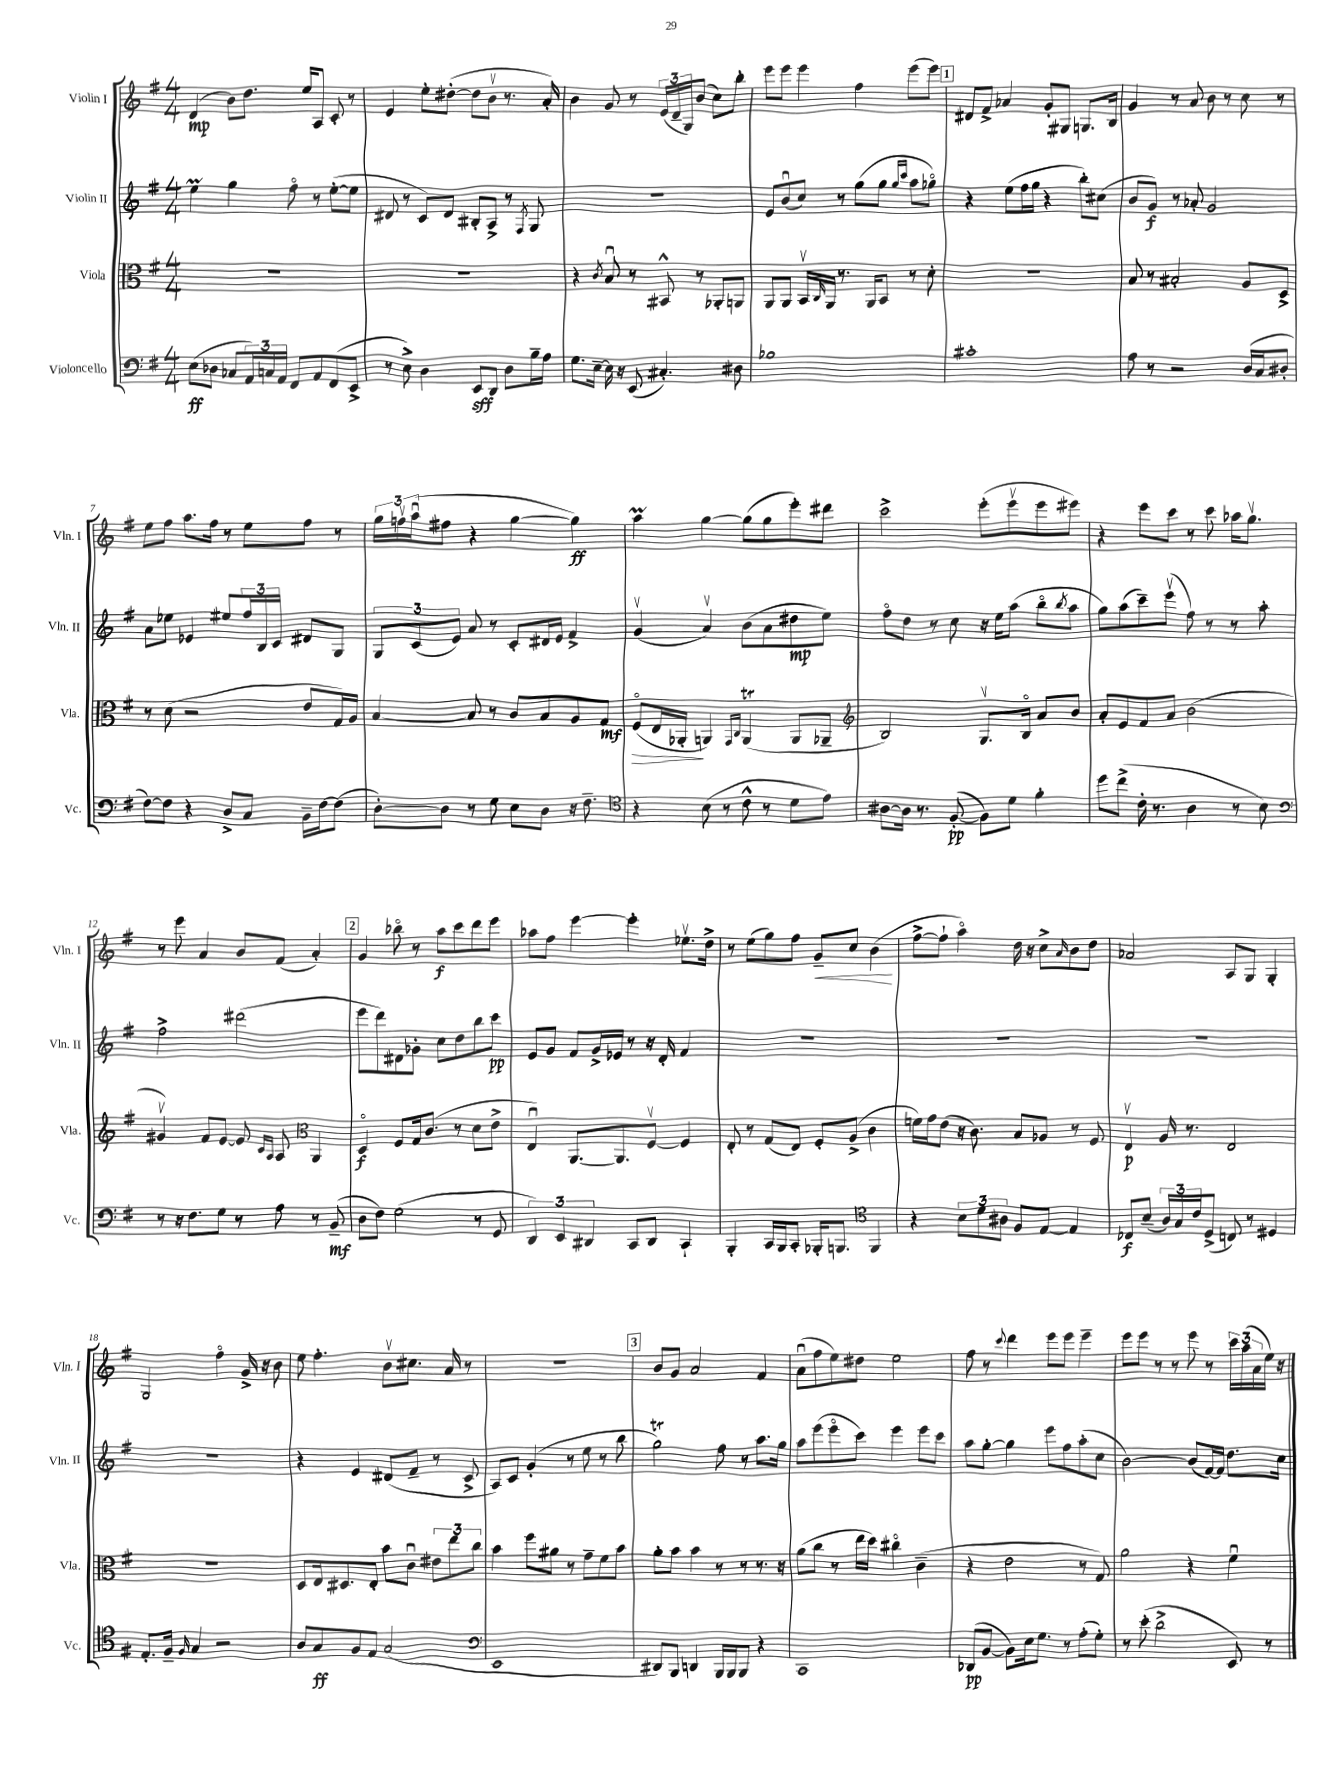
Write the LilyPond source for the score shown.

<<
\new StaffGroup <<
\new Staff = "s0" \with { instrumentName = "Violin I" shortInstrumentName = "Vln. I" } {
    \clef treble \key g \major \numericTimeSignature \time 4/4
    d'4\mp( b'8) d''8. e''16 a8 c'8-. r8 |
    e'4 e''8-. dis''8~-.( dis''8 b'8\upbow r8. a'16-.) |
    b'4 g'8 r8 \tuplet 3/2 { e'16( d'16-- g16) } b'8( c''8) b''8-. |
    e'''8 e'''8 e'''4 fis''4 e'''8( e'''8) |
    \mark \markup { \box "1" } dis'8 fis'8-> aes'4 g'8-. gis8 g8. b16 |
    g'4 r8 a'8 b'8 r8 c''8 r8 |
    e''8 fis''8 a''8. fis''16 r8 e''8 fis''8 r8 |
    \tuplet 3/2 { g''16 f''16\upbow a''16\downbow( } fis''8 r4 g''4~ g''4\ff) |
    a''4\prall g''4~ g''8( g''8 e'''8-.) dis'''8 |
    c'''2-> e'''8-.( e'''8\upbow e'''8 eis'''8) |
    r4 e'''8 c'''8 r8 c'''8 aes''16 g''8.\upbow |
    r8 e'''8 a'4 b'8 fis'8( a'4-.) |
    \mark \markup { \box "2" } g'4 bes''8\flageolet r8 a''8\f c'''8 d'''8 e'''8 |
    aes''8 fis''8 e'''4~ e'''4-. ees''8.\upbow d''16-> |
    r8 e''8( g''8) fis''8 g'8--\< c''8 b'4\!( |
    fis''8~-> fis''8-! a''4\flageolet) d''16 r16 c''8-> \grace { a'16 } b'8 d''8 |
    aes'2 a8 g8 g4-. |
    g2 fis''4\flageolet g'16-> r16 b'8 |
    e''8 fis''4.-. b'8\upbow cis''8. a'16 r8 |
    R1 |
    \mark \markup { \box "3" } b'8 g'8 a'2 fis'4 |
    a'8\downbow( fis''8 e''8) dis''8 e''2 |
    fis''8 r8 \appoggiatura { c'''8 } d'''4 e'''8 e'''8 e'''4-- |
    e'''8 e'''8 r8 r8 e'''8 r8 \tuplet 3/2 { c'''16 a''16( a'16 } e''16) r16 \bar "|." |
}
\new Staff = "s1" \with { instrumentName = "Violin II" shortInstrumentName = "Vln. II" } {
    \clef treble \key g \major \numericTimeSignature \time 4/4
    e''4\prall g''4 fis''8\flageolet r8 e''8~-.( e''8 |
    dis'8 r8 c'8) dis'8 bis8-. a8-> r8 \acciaccatura { fis8 } g8 |
    R1 |
    e'8 b'8\downbow( c''8) r8 g''8( g''8 \grace { g''16 c'''16 } a''8 ges''8\flageolet) |
    \mark \markup { \box "1" } r4 e''8( fis''16 g''16 r4 b''8-.) cis''8( |
    b'8 g'8\f) r8 aes'8-. g'2 |
    a'8 ees''8 ees'4 eis''8 \tuplet 3/2 { fis''16 b16 c'16 } dis'8 g8 |
    \tuplet 3/2 { g8 c'8( e'8) } a'8 r8 c'8-. dis'16 e'16 fis'4-> |
    g'4\upbow( a'4\upbow) b'8( a'8 dis''8\mp e''8) |
    fis''8\flageolet d''8 r8 c''8 r16 e''16 a''8( b''8\flageolet \acciaccatura { b''8 } a''8 |
    g''8) a''8( c'''8--) e'''8\upbow( fis''8) r8 r8 a''8-. |
    fis''2-> dis'''2( |
    \mark \markup { \box "2" } e'''8 d'''8) dis'8 ges'8-. c''8 d''8 b''8 c'''8\pp |
    e'8 g'8 fis'8 g'16-> ees'16 r8 r16 d'16-. fis'4 |
    R1 |
    R1 |
    R1 |
    R1 |
    r4 e'4 dis'8( fis'8-- r8 c'8-> |
    a8) c'8 g'4-.( r8 e''8 r8 b''8 |
    \mark \markup { \box "3" } g''2\trill) fis''8 r8 a''8. g''16 |
    a''8 e'''8( e'''8\flageolet c'''8) e'''4 e'''8 c'''8 |
    a''8 g''8~-. g''4 e'''8 fis''8 a''8-.( c''8 |
    b'2~) b'8( fis'16~) fis'16 d''8. c''16 \bar "|." |
}
\new Staff = "s2" \with { instrumentName = "Viola" shortInstrumentName = "Vla." } {
    \clef alto \key g \major \numericTimeSignature \time 4/4
    R1 |
    R1 |
    r4 \acciaccatura { c'8 } b8\downbow r8 bis,8-^ r8 aes,8-. a,8 |
    a,8 a,8 b,16\upbow \grace { c16 } a,16 r8. a,16 b,8 r8 d'8-. |
    \mark \markup { \box "1" } r1 |
    b8 r8 bis2-. a8 d8-> |
    r8 d'8( r2 e'8 g16) a16 |
    b4~ b8 r8 c'8 b8 a8 g8\mf |
    fis8\flageolet\>( e16 aes,16-.\! a,4) \grace { g,16 c16 } a,4\trill( a,8 aes,8-- |
    \clef treble b2) g8.\upbow b16\flageolet a'8 b'8 |
    a'8-. e'8 fis'8 a'8 b'2( |
    gis'4\upbow) fis'8 e'8~ e'8 \grace { c'16 a16 } a8 \clef alto a,4 |
    \mark \markup { \box "2" } d4\flageolet\f fis8 g16 c'8.( r8 d'8 e'8-> |
    e4\downbow) a,8.~ a,8. fis8~\upbow fis4 |
    e8-. r8 g8( e8) fis8-. a8->( c'4 |
    f'16) g'16 e'8( r16 c'8.) b8 aes8 r8 fis8 |
    e4\upbow\p a16 r8. e2 |
    R1 |
    d8 e16 dis8. e8-. b'8 c'8\downbow \tuplet 3/2 { eis'8 e''8 c''8 } |
    b'4 fis''8 ais'8 r8 g'8-- fis'8 b'8 |
    \mark \markup { \box "3" } a'8-. b'8 b'4 r8 r8 r8. r16 |
    a'8( c''8 r8 e''16 d''16) cis''4\flageolet c'4--( |
    r4 e'2 r8 g8) |
    a'2 r4 fis'4\downbow \bar "|." |
}
\new Staff = "s3" \with { instrumentName = "Violoncello" shortInstrumentName = "Vc." } {
    \clef bass \key g \major \numericTimeSignature \time 4/4
    e8\ff( des8 ces8 \tuplet 3/2 { a,16) c16 a,16 } fis,8 a,8 fis,8( e,8-> |
    r8 e8->) d4 e,8\sff d,8 d8 b16-- a16 |
    g8. e16~-- e16 r16 e,8( cis4.-.) dis8 |
    bes1 |
    \mark \markup { \box "1" } cis'1-. |
    a8 r8 r2 d16( c16 dis8-. |
    fis8~) fis8 r4 d8-> c8 b,16-- fis16~ fis8( |
    d8~-.) d8 r8 g8 e8 d8 r16 fis8.-- |
    \clef tenor r4 b8( r8 c'8-^ r8 d'8 e'8) |
    ais8~ ais16 r8. fis8~-.\pp( fis8) d'8 fis'4-. |
    d''8 c''8->( c'16-. r8. a4 r8 b8) |
    \clef bass r8 r16 fis8. g8 r8 a8 r8 b,8--\mf( |
    \mark \markup { \box "2" } d8 fis8) g2( r8 g,8 |
    \tuplet 3/2 { d,4) e,4 dis,4 } c,8 dis,8 c,4-! |
    b,,4-. c,16 b,,16 c,8-. bes,,16-. b,,8. \clef tenor fis,4 |
    r4 \tuplet 3/2 { b8 d'8 ais8 } fis8 e8~ e4 |
    ces8\f b8--( \tuplet 3/2 { a16) g16 c'16 } d8->( c8) r8 dis4 |
    e8.-. fis16-- \grace { fis16 } g4 r2 |
    a8 g8\ff fis8 e8 g2( |
    \clef bass e,1 |
    \mark \markup { \box "3" } dis,8) b,,8 d,4 b,,16 b,,16 b,,8 r4 |
    c,1 |
    des,8\pp( b,8~ b,8) e16 g8. r8 a8-.( g8-.) |
    r8 e'8-.( d'2-> e,8) r8 \bar "|." |
}
>>
>>
